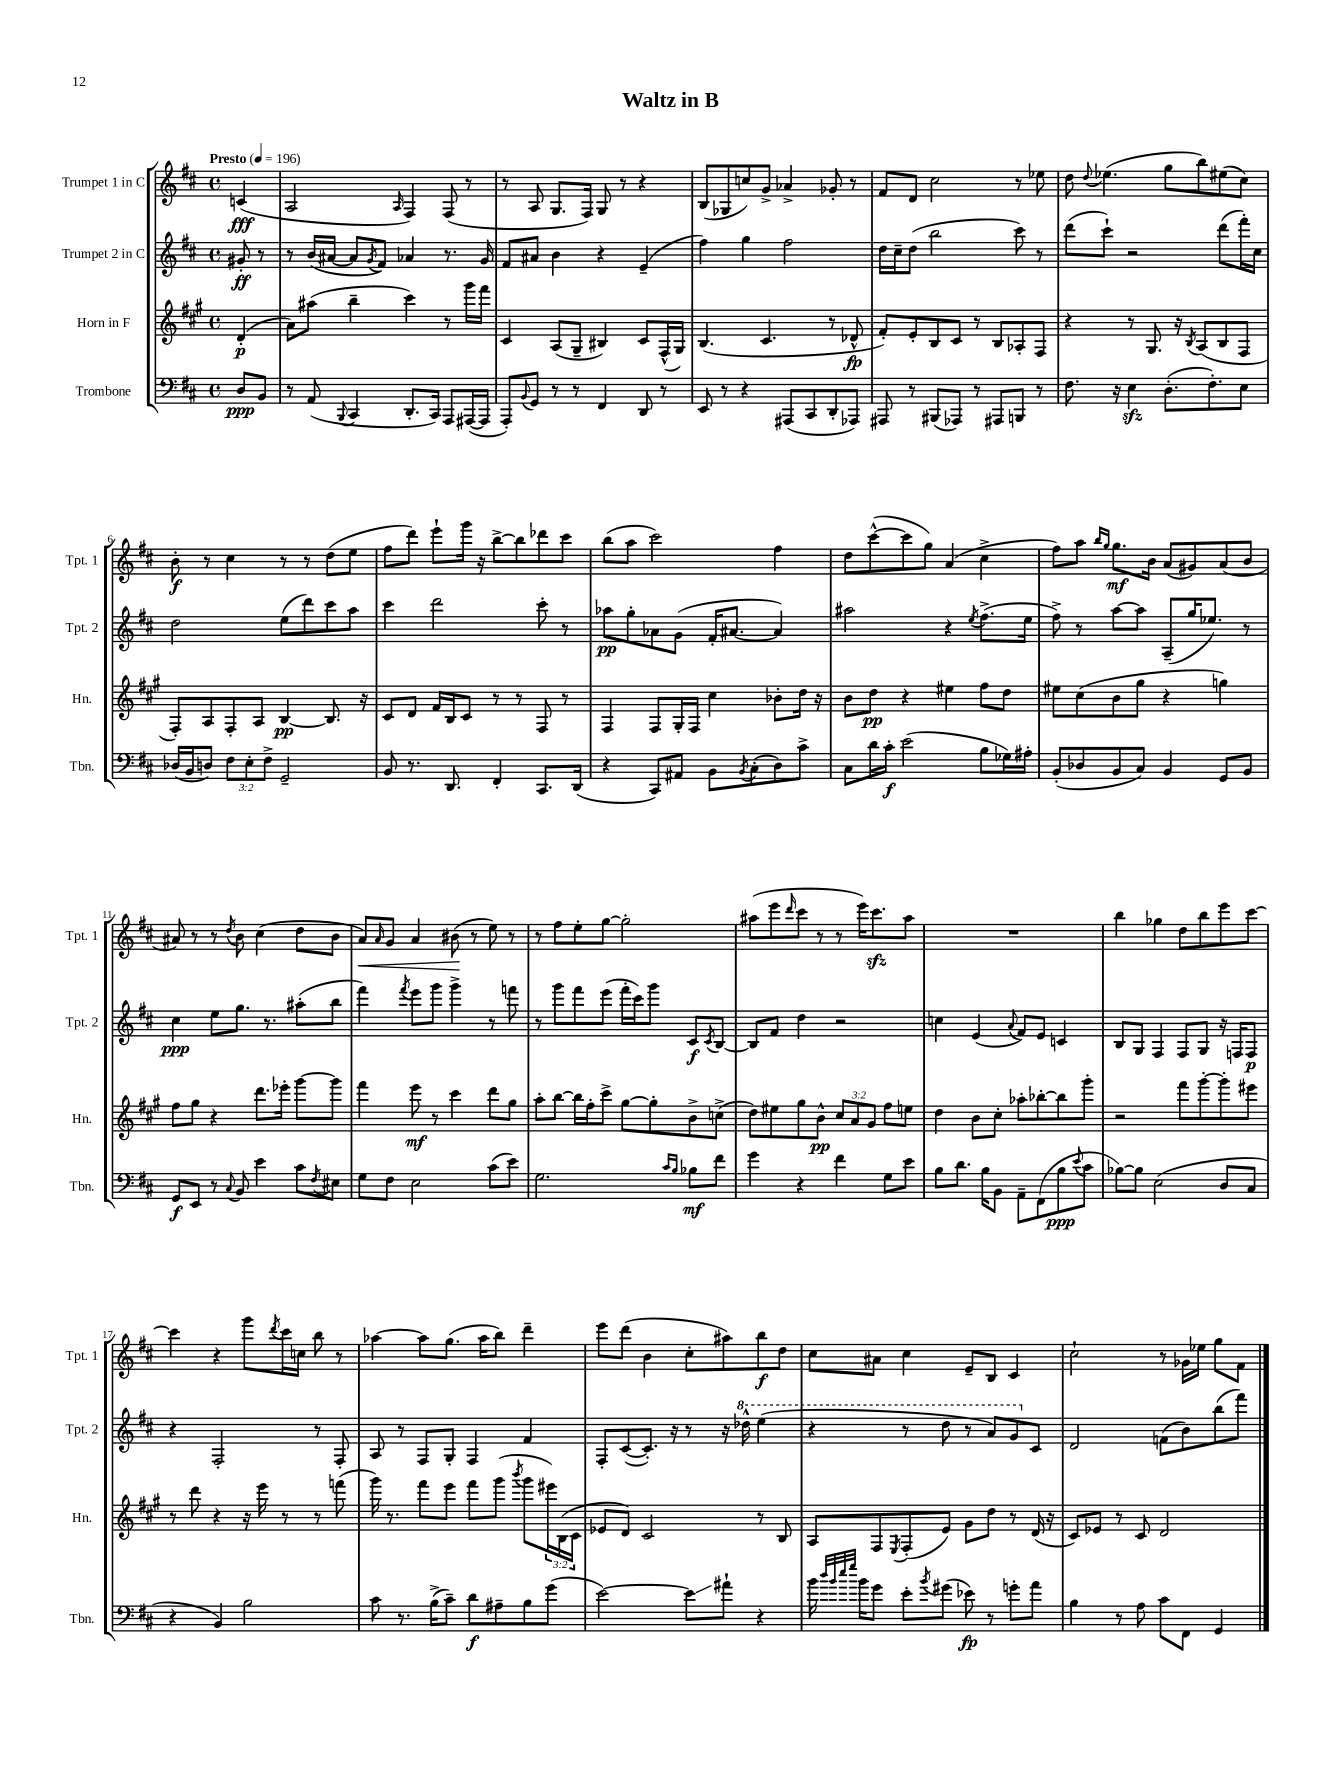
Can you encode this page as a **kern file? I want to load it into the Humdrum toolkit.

**kern	**kern	**kern	**kern
*staff4	*staff3	*staff2	*staff1
*clefF4	*clefG2	*clefG2	*clefG2
*k[f#c#]	*k[f#c#g#]	*k[f#c#]	*k[f#c#]
*M4/4	*M4/4	*M4/4	*M4/4
*met(c)	*met(c)	*met(c)	*met(c)
*MM196	*MM196	*MM196	*MM196
8D/L	(4d'/	8g#'/	(4c/
8BB/J	.	8r	.
=	=	=	=
8r	8a\L)	8r	2A/
(8AA/	(8aa#\J	(16b/LL	.
.	.	[16a#/JJ	.
8qqBBB/	.	.	.
4CC#/	4bb~\	8a#/]L	.
.	.	8qg/	.
.	.	8f#/J)	.
.	.	.	16qqA/
8.DD'/L	4ccc#\)	4a-/	4F#/)
16CC#/Jk)	.	.	.
8AAA/L	8r	8.r	(8F#/
([16AAA#/L	16ggg#\LL	.	8r
16AAA#/]JJ	16fff#\JJ	16g/	.
=	=	=	=
8AAA'/L)	4c#/	8f#/L	8r
8qqBB/	.	.	.
8GG/J	.	8a#/J	8A/
8r	(8A/L	4b\	8.G/L
8r	8G#~/J	.	.
.	.	.	16F#/Jk)
4FF#/	4B#/)	4r	8G/
.	.	.	8r
8DD/	8c#/L	(4e~/	4r
8r	(16F#^^/L	.	.
.	16G#/JJ)	.	.
=	=	=	=
8EE/	(4.B/	4ff#\)	(8B/L
8r	.	.	8G-/
4r	.	4gg\	8cc/)
.	4.c#/	.	8g^/J
(8AAA#/L	.	2ff#\	4a-^/
8CC#/	.	.	.
8DD'/	8r	.	8g-'/
8AAA-/J)	8d-^^/	.	8r
=	=	=	=
8AAA#/	8f#'/L)	16dd\LL	8f#/L
.	.	16cc#~\J	.
8r	8e'/	(8dd\J	8d/J
(8BBB#/L	8B/	2bb\	2cc#\
8AAA-/J)	8c#/J	.	.
8r	8r	.	.
8AAA#/L	8B/L	.	.
8BBB/J	8A-'/	8ccc#\)	8r
8r	8F#/J	8r	8ee-\
=	=	=	=
8.F#\	4r	(8ddd\L	8dd\
.	.	.	8qqdd/
.	.	8ccc#`\J)	(4.ee-\
16r	.	.	.
4E\	8r	2r	.
.	8.G#/	.	.
(8.D'\L	.	.	8gg\L
.	16r	.	.
.	8qB/	.	.
.	(8A/L	.	8bb\)
8.F#'\)	.	.	.
.	8B/	(8ddd\L	(8ee#\
8E\J	8F#/J	16fff#'\L)	8cc#\J)
.	.	16cc#\JJ	.
=	=	=	=
(16D-/LL	8F#'/L)	2dd\	8b'\
16BB/J	.	.	.
8D/J)	8A/	.	8r
12F#\L	8F#'/	.	4cc#\
12E'\	.	.	.
.	8A/J	.	.
12F#^\J	.	.	.
2GG~/	[4B/	(8ee\L	8r
.	.	8ddd\)	8r
.	8.B/]	8ccc#\	(8dd\L
.	.	8aa\J	8ee\J
.	16r	.	.
=	=	=	=
8BB/	8c#/L	4ccc#\	8ff#\L
8.r	8d/J	.	8ddd\J)
.	16f#/LL	2ddd\	8eee`\L
8.DD/	16B/J	.	.
.	8c#/J	.	16ggg\Jk
.	.	.	16r
4FF#'/	8r	.	[8bb^\L
.	8r	.	8bb\]
8.CC#/L	8F#/	8ccc#'\	8ddd-\
.	8r	8r	8ccc#\J
(16DD/Jk	.	.	.
=	=	=	=
4r	4F#/	8aa-\L	(8bb\L
.	.	8gg'\	8aa\J
8CC#/L)	8F#/L	8a-\	2ccc#\)
8AA#/J	16G#'/L	(8g\J	.
.	16F#/JJ	.	.
8BB\L	4cc#\	16f#'/LK	.
.	.	[8.a#/J	.
8qBB/	.	.	.
(8C#'\	.	.	.
8D\)	8b-'\L	4a#/])	4ff#\
8c#^\J	16dd\Jk	.	.
.	16r	.	.
=	=	=	=
8C#\L	8b\L	2aa#\	8dd\L
16d\L	8dd\J	.	([8ccc#^^\
16c#'\JJ	.	.	.
(2e\	4r	.	8ccc#\]
.	.	.	8gg\J)
.	4ee#\	4r	(4a/
.	.	8qee/	.
8B\L	8ff#\L	(8.ff#^\L	4cc#^\
16G-\L)	8dd\J	.	.
16A#'\JJ	.	16ee\Jk	.
=	=	=	=
(8BB'/L	8ee#\L	8ff#^\)	8ff#\L)
8D-/	(8cc#\	8r	8aa\J
.	.	.	16qqbb/LL
.	.	.	16qqgg/JJ
8BB/	8b\	[8aa\L	8.gg\L
8C#/J)	8gg#\J	8aa\]J	.
.	.	.	16b\Jk
4BB/	4r	(8A~/L	(8a/L
.	.	16gg/K	8g#/)
.	.	8.ee-/J)	.
8GG/L	4gg\)	.	(8a/
8BB/J	.	8r	8b/J
=	=	=	=
8GG/L	8ff#\L	4cc#\	8a#/)
8EE/J	8gg#\J	.	8r
8r	4r	8ee\L	8r
8qqC#/	.	.	8qdd/
8BB/	.	8.gg\J	8b\
4e\	8.ddd\L	.	(4cc#\
.	.	8.r	.
.	16eee-'\Jk	.	.
8c#\L	[8ggg#\L	(8aa#'\L	8dd\L
8qF#/	.	.	.
8E#\J	8ggg#\]J	8bb\J	8b\J
=	=	=	=
8G\L	4fff#\	4fff#\)	8a/L)
.	.	.	16qqa/
8F#\J	.	.	8g/J
.	.	8qfff#/	.
2E\	8eee\	8eee\L	4a/
.	8r	8ggg\J	.
.	4ccc#\	4ggg^\	(8b#\
.	.	.	8r
(8c#\L	8ddd\L	8r	8ee\)
8e\J)	8gg#\J	8fff\	8r
=	=	=	=
2.G\	8aa'\L	8r	8r
.	[8bb\J	8ggg\L	8ff#\L
.	16bb\]LL	8fff#\	8ee'\
.	16ff#'\J	.	.
.	8ccc#^\J	(8eee\J	[8gg\J
.	[8gg#\L	16fff#'\LL	2gg'\]
.	.	16ccc#\J)	.
.	8gg#'\]	8ggg\J	.
16qqc#/LL	.	.	.
16qqB/JJ	.	.	.
8B-\L	8b^\	8c#/L	.
.	.	8qc#/	.
8f#\J	(8cc^\J	[8B/J	.
=	=	=	=
4g\	8dd\L)	8B/]L	(8aa#\L
.	8ee#\	8f#/J	8eee\
.	.	.	16qqddd/
4r	8gg#\	4dd\	8ccc#\J
.	8b^^\J	.	8r
4f#\	12cc#/L	2r	8r
.	12a/	.	.
.	.	.	16eee\LK)
.	12g#/J	.	.
.	.	.	8.ccc#\
8G\L	8ff#\L	.	.
8e\J	8ee\J	.	8aa#\J
=	=	=	=
8B\L	4dd\	4cc\	1r
8.d\J	.	.	.
.	8b\L	(4e/	.
16B\LK	.	.	.
8BB\J	8cc#'\J	.	.
.	.	8qqa/	.
8AA~\L	8aa-'\L	8f#/L)	.
(8FF#\	[8bb-'\	8e/J	.
8B\	8bb-\]	4c/	.
8qqe/	.	.	.
8c#\J	8ggg#'\J	.	.
=	=	=	=
[8B-\L)	2r	8B/L	4bb\
8B-\]J	.	8G/J	.
(2E\	.	4F#/	4gg-\
.	8fff#\L	8F#/L	8dd\L
.	[8ggg#'\	8G/J	8bb\
8D/L	8ggg#'\]	16r	8eee\
.	.	16F/LK	.
8C#/J	8eee#\J	8F/J	[8ccc#\J
=	=	=	=
4r	8r	4r	4ccc#\]
.	8ddd\	.	.
4BB/)	4r	2F#'/	4r
2B\	16r	.	8ggg\L
.	16eee\	.	.
.	.	.	8qddd/
.	8r	.	16ccc#\L
.	.	.	16cc\JJ
.	8r	8r	8bb\
.	(8fff\	8F#'/	8r
=	=	=	=
8c#\	16ggg#\)	8A/	[4aa-\
.	8.r	.	.
8.r	.	8r	.
.	8fff#\L	8F#/L	8aa-\]L
(16B^\LK	.	.	.
8c#~\J)	8eee\J	8G'/J	(8.gg\J
8d\L	8fff#\L	4F#/	.
.	.	.	16aa-\LK
8A#~\	(8ggg#\J	.	8bb\J)
.	8qbbb/	.	.
8B\	8ggg#\L	4f#/	4ddd~\
(8g\J	24eee#\L)	.	.
.	(24B\	.	.
.	24c#\JJ	.	.
=	=	=	=
[2e\)	8e-/L	8F#'/L	8eee\L
.	8d/J)	([8c#/	(8ddd\J
.	2c#/	8.c#'/]J)	4b\
.	.	16r	.
8e\]L	.	8r	8cc#'\L
8a#`\J	.	16r	8aa#\)
.	.	16ddd-^^\	.
4r	8r	(4eee\	8bb\
.	8B/	.	8dd\J
=	=	=	=
16b\	8A/L	4r	8cc#\L
32qqdd/LLL	.	.	.
32qqb/	.	.	.
32qqee/	.	.	.
32qqgg/JJJ	.	.	.
16b\LK	.	.	.
8g\J	8F#/	.	8a#\J
.	8qE/	.	.
8e'\L	(8F#'/	8r	4cc#\
8qb/	.	.	.
(8g#\J	8e/J)	8ddd\	.
8e-\)	8g#\L	8r	8e~/L
8r	8dd\J	8aa/L)	8B/J
8g'\L	8r	8gg/	4c#/
8a\J	(16d/	8c#/J	.
.	16r	.	.
=	=	=	=
4B\	8c#/L)	2d/	2cc#`\
.	8e-/J	.	.
8r	8r	.	.
8A\	8c#/	.	.
8c#\L	2d/	(8f\L	8r
8FF#\J	.	8b\)	16g-\LL
.	.	.	16ee-\JJ
4GG/	.	(8bb\	8gg\L
.	.	8fff#\J)	8f#\J
==	==	==	==
*-	*-	*-	*-
